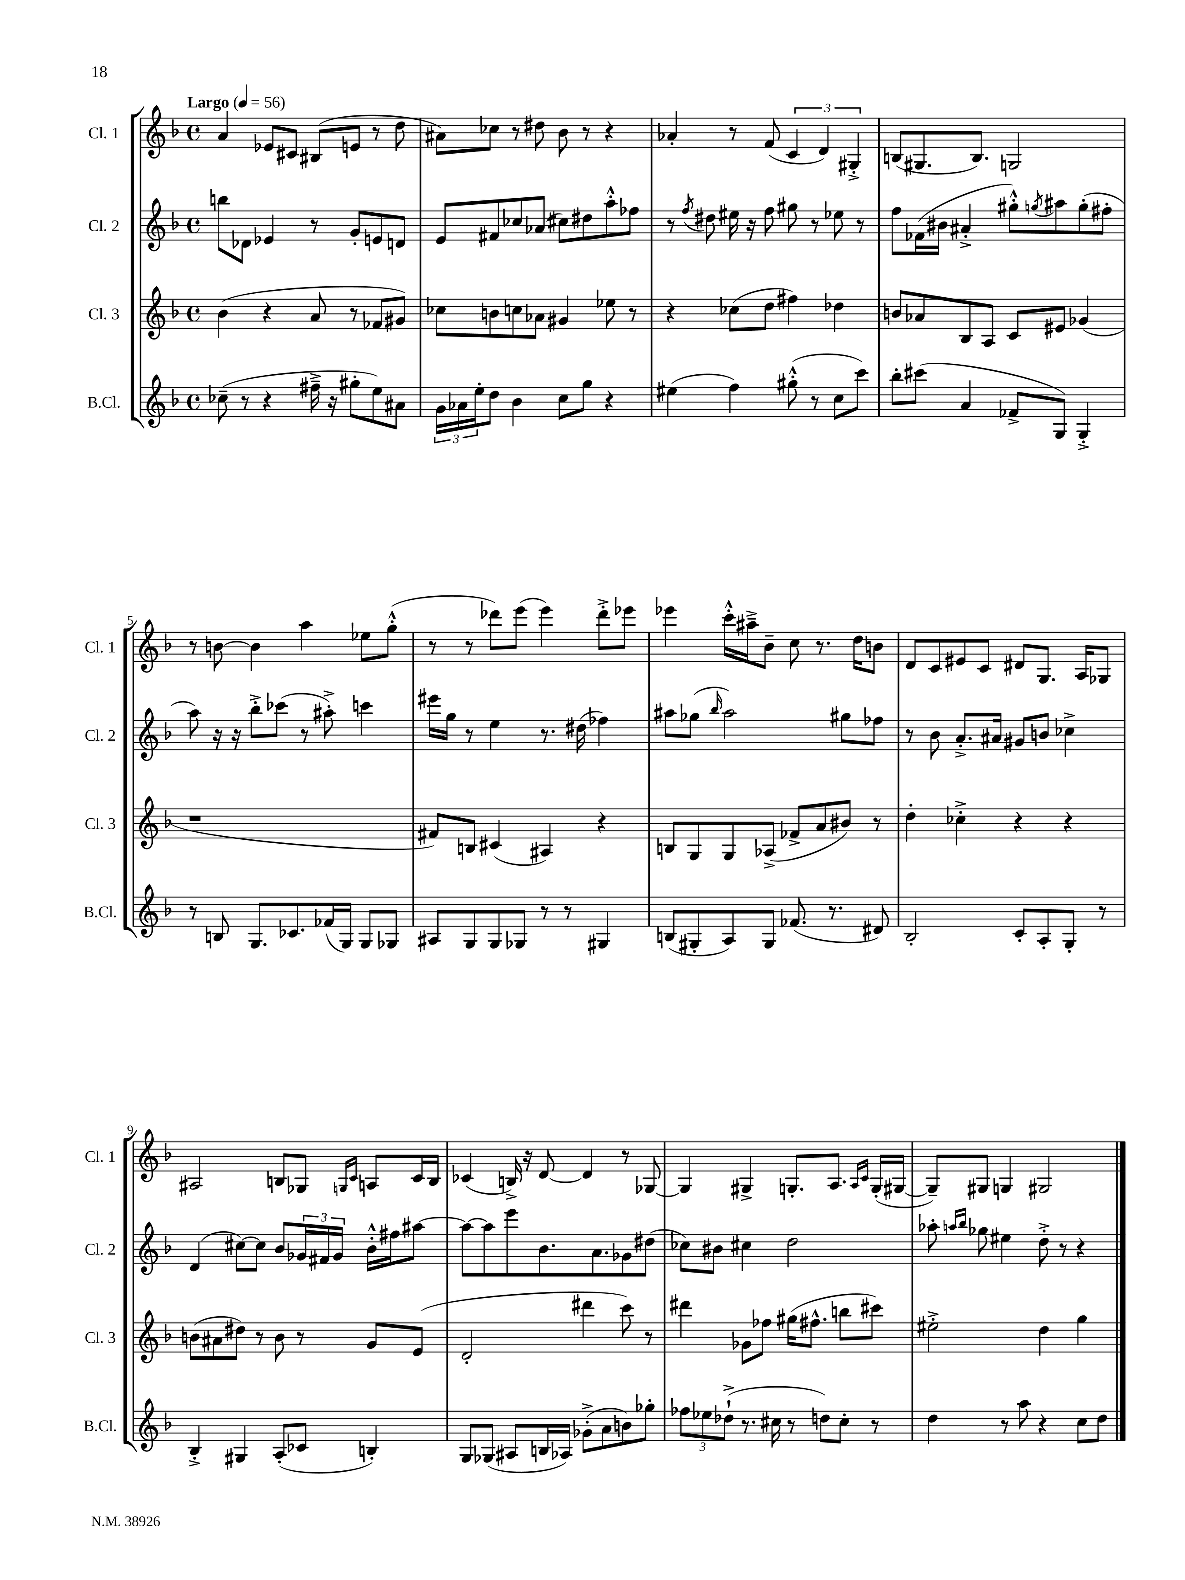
<<
\new StaffGroup <<
\new Staff = "s0" \with { instrumentName = "Cl. 1" shortInstrumentName = "Cl. 1" } {
    \clef treble \key f \major \defaultTimeSignature \time 4/4 \tempo "Largo" 4 = 56
    a'4 ees'8 cis'8 bis8( e'8 r8 d''8 |
    ais'8) ces''8 r8 dis''8 bes'8 r8 r4 |
    aes'4-. r8 f'8( \tuplet 3/2 { c'4 d'4) gis4-.-> } |
    b8( gis8. b8.) g2 |
    r8 b'8~ b'4 a''4 ees''8 g''8-.-^( |
    r8 r8 des'''8) e'''8( e'''4) des'''8-.-> ees'''8 |
    ees'''4 c'''16-.-^ ais''16---> bes'8-- c''8 r8. d''16 b'8 |
    d'8 c'8 eis'8 c'8 dis'8 g8. a16 ges8 |
    ais2 b8 ges8 \grace { g16 c'16 } a8 c'16 b16 |
    ces'4( b16->) r16 d'8~ d'4 r8 ges8~ |
    ges4 gis4-> g8.-. a8. \grace { a16 c'16 } g16-.( gis16~ |
    gis8--) gis8 g4 gis2 \bar "|." |
}
\new Staff = "s1" \with { instrumentName = "Cl. 2" shortInstrumentName = "Cl. 2" } {
    \clef treble \key f \major \defaultTimeSignature \time 4/4
    b''8 des'8 ees'4 r8 g'8-. e'8 d'8 |
    e'8 fis'8 ces''8 aes'8( cis''8) dis''8 a''8-.-^ fes''8 |
    r8 \acciaccatura { f''8 } dis''8 eis''16 r16 f''8 gis''8 r8 ees''8 r8 |
    f''8 fes'16( bis'16 ais'4-.-> gis''8-.-^) \acciaccatura { g''8 } ais''8 g''8-.( fis''8-. |
    a''8) r16 r16 bes''8-.-> ces'''8( r8 ais''8-.->) c'''4 |
    eis'''16 g''16 r8 e''4 r8. dis''16( fes''4) |
    ais''8 ges''8( \grace { bes''16 } ais''2) gis''8 fes''8 |
    r8 bes'8 a'8.-.-> ais'16 gis'8 b'8 ces''4-> |
    d'4( cis''8~) cis''8 bes'8 \tuplet 3/2 { ges'16 fis'16 ges'16 } bes'16-.-^ fis''16 ais''8~ |
    ais''8~ ais''8 e'''8 bes'8. a'8. ges'8 dis''8( |
    ces''8) bis'8 cis''4 d''2 |
    aes''8-. \grace { a''16 bes''16 } ges''8 eis''4 d''8-.-> r8 r4 \bar "|." |
}
\new Staff = "s2" \with { instrumentName = "Cl. 3" shortInstrumentName = "Cl. 3" } {
    \clef treble \key f \major \defaultTimeSignature \time 4/4
    bes'4( r4 a'8 r8 fes'8 gis'8) |
    ces''8 b'8 c''8 aes'8 gis'4 ees''8 r8 |
    r4 ces''8( d''8 fis''4) des''4 |
    b'8 aes'8 bes8 a8 c'8 eis'8 ges'4( |
    r1 |
    fis'8) b8 cis'4( ais4) r4 |
    b8 g8 g8 aes8->( fes'8-> a'8 bis'8) r8 |
    d''4-. ces''4-.-> r4 r4 |
    b'8( ais'8 dis''8) r8 b'8 r8 g'8 e'8( |
    d'2-. dis'''4 c'''8) r8 |
    dis'''4 ges'8 fes''8 gis''16( fis''8.-^ b''8 cis'''8) |
    eis''2-.-> d''4 g''4 \bar "|." |
}
\new Staff = "s3" \with { instrumentName = "B.Cl." shortInstrumentName = "B.Cl." } {
    \clef treble \key f \major \defaultTimeSignature \time 4/4
    ces''8--( r8 r4 fis''16---> r16 gis''8-. e''8) ais'8 |
    \tuplet 3/2 { g'16 aes'16 e''16-. } d''8 bes'4 c''8 g''8 r4 |
    eis''4( f''4) gis''8-.-^( r8 c''8 c'''8) |
    bes''8-. cis'''8( a'4 fes'8-> g8) g4-.-> |
    r8 b8 g8. ces'8. fes'16( g16) g8 ges8 |
    ais8 g8 g8 ges8 r8 r8 gis4 |
    b8( gis8-. a8) gis8 fes'8.( r8. dis'8) |
    bes2-. c'8-. a8-. g8-. r8 |
    bes4-.-> gis4 a8-.( ces'8 b4-.) |
    g8 ges8( ais8 b16 aes16) ges'8-.->( a'8 b'8) ges''8-. |
    \tuplet 3/2 { fes''8 ees''8 des''8-!->( } r8. cis''16 r8 d''8) cis''8-. r8 |
    d''4 r8 a''8 r4 c''8 d''8 \bar "|." |
}
>>
>>
